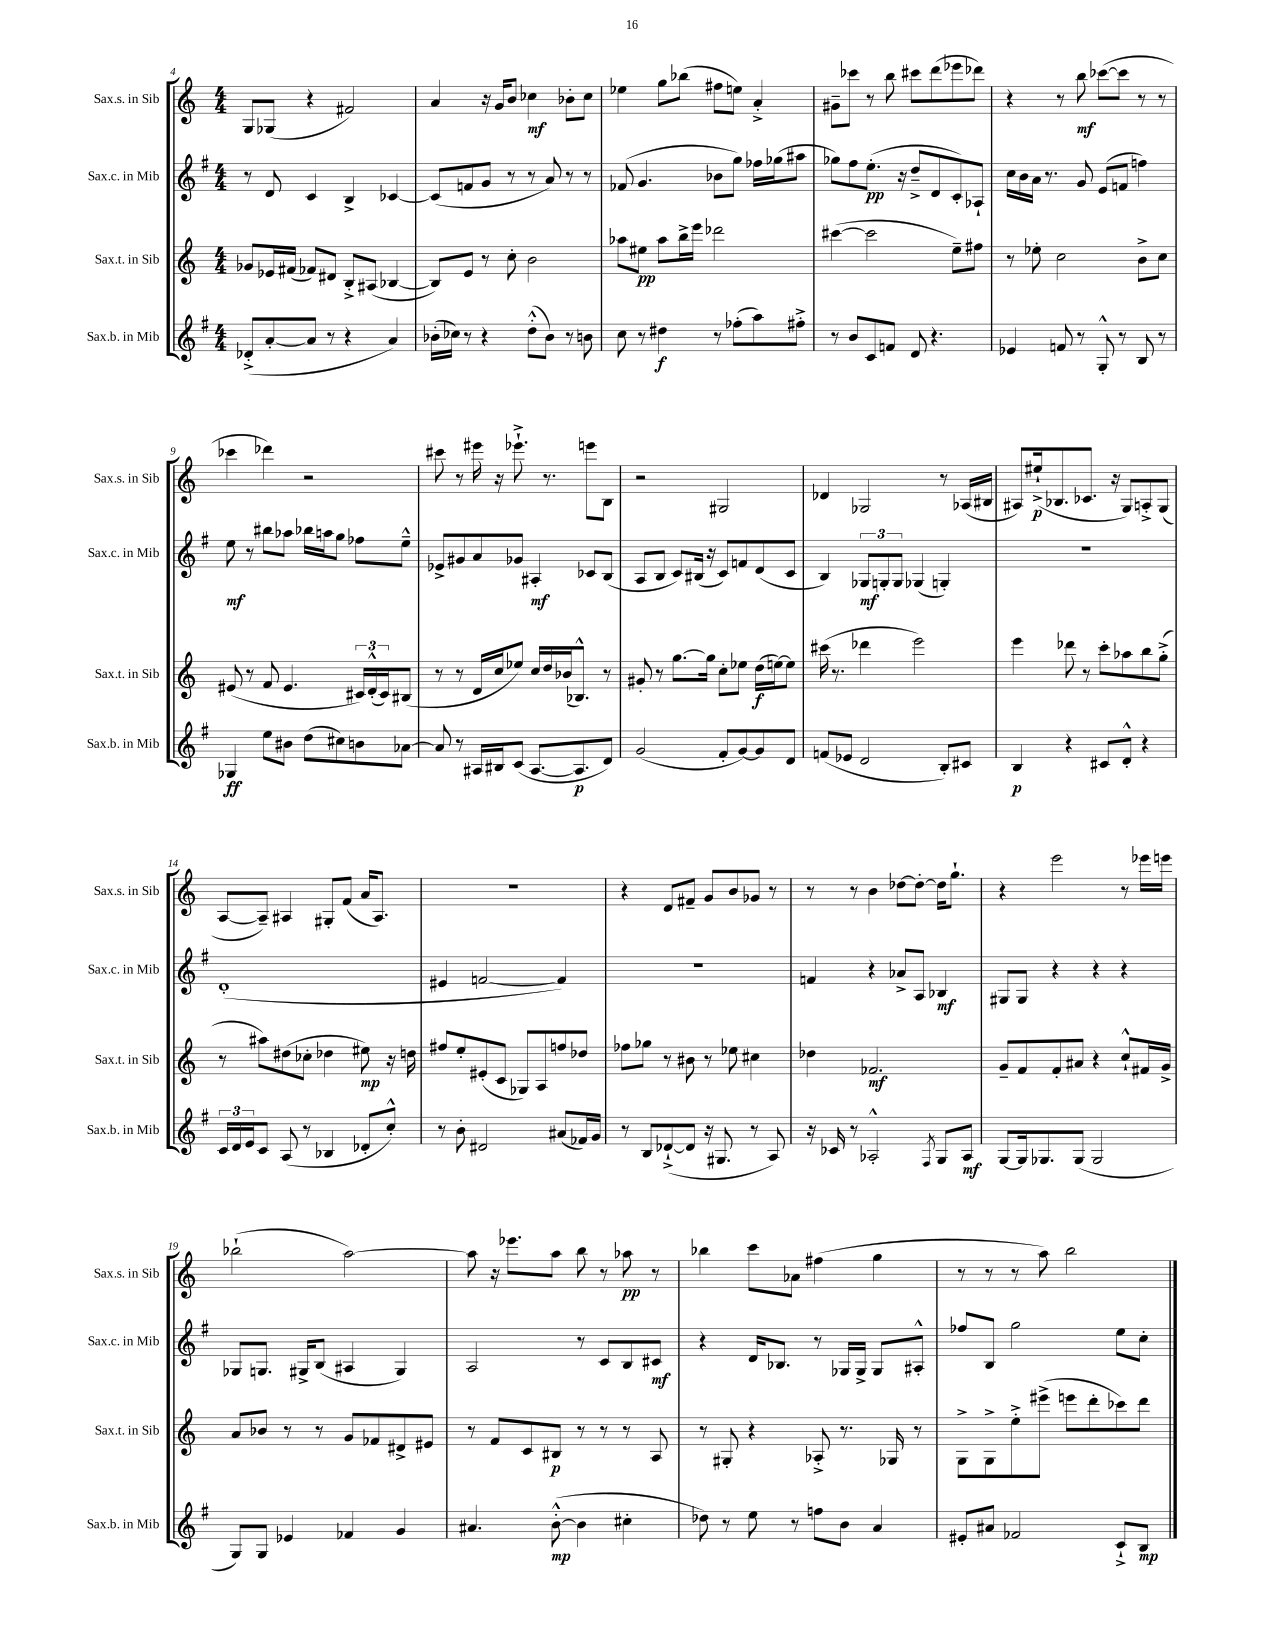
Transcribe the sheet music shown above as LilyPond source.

<<
\new StaffGroup <<
\new Staff = "s0" \with { instrumentName = "Sax.s. in Sib" shortInstrumentName = "Sax.s. in Sib" } {
    \clef treble \key c \major \numericTimeSignature \time 4/4
    g8 ges8( r4 fis'2) |
    a'4 r16 g'16 b'8 ces''4\mf bes'8-. ces''8 |
    ees''4 g''8 bes''8( fis''8 e''8) a'4-.-> |
    gis'8-- ces'''8 r8 b''8 cis'''8 d'''8( ees'''8 des'''8) |
    r4 r8 b''8\mf ces'''8~( ces'''8 r8 r8 |
    ces'''4 des'''4) r2 |
    cis'''8 r8 eis'''16 r16 ees'''8.-!-> r8. e'''8 b8 |
    r2 gis2 |
    des'4 ges2 r8 aes16( bis16 |
    ais8) eis''16-!->\p( bes8. ces'8. r16 g8) a8-.-> g8( |
    a8~ a8--) ais4 gis8-. f'8( a'16 ais8.) |
    R1 |
    r4 d'8 fis'8-- g'8 b'8 ges'8 r8 |
    r8 r8 b'4 des''8~ des''8~-. des''16 g''8.-! |
    r4 e'''2 r8 ees'''16 e'''16 |
    bes''2-!( a''2~) |
    a''8 r16 ees'''8. a''8 b''8 r8 aes''8\pp r8 |
    bes''4 c'''8 aes'8 fis''4( g''4 |
    r8 r8 r8 a''8) b''2 \bar "|." |
}
\new Staff = "s1" \with { instrumentName = "Sax.c. in Mib" shortInstrumentName = "Sax.c. in Mib" } {
    \clef treble \key g \major \numericTimeSignature \time 4/4
    r8 d'8 c'4 b4-> ces'4~ |
    ces'8( f'8 g'8 r8 r8 a'8) r8 r8 |
    fes'8( g'4. bes'8 g''8) fes''16 ges''16( ais''8 |
    ges''8) fis''8 e''8.-.\pp( r16 d''8---> d'8 c'8-.) aes8-! |
    c''16 b'16 a'16 r8. g'8 e'8( f'8 f''4) |
    e''8\mf r8 bis''8 aes''8 bes''16 a''16 g''8 fes''8 e''8---^ |
    ees'8-> gis'8 a'8 ges'8 ais4-.\mf ces'8 b8( |
    a8 b8 c'8) bis16( r16 c'8) f'8 d'8( c'8 |
    b4) \tuplet 3/2 { ges8\mf g8-. g8 } ges4( g4-.) |
    R1 |
    d'1-.( |
    eis'4 f'2~ f'4) |
    r1 |
    f'4 r4 aes'8-> a8 bes4\mf |
    gis8 gis8 r4 r4 r4 |
    ges8 g8. gis16-> b8( ais4 gis4) |
    a2 r8 c'8 b8 cis'8\mf |
    r4 d'16 bes8. r8 ges16 ges16-> ges8 ais8-.-^ |
    fes''8 b8 g''2 e''8 c''8-. \bar "|." |
}
\new Staff = "s2" \with { instrumentName = "Sax.t. in Sib" shortInstrumentName = "Sax.t. in Sib" } {
    \clef treble \key c \major \numericTimeSignature \time 4/4
    ges'8 ees'16 fis'16( fes'8) dis'8 b8-.-> ais8( bes4~ |
    bes8) e'8 r8 c''8-. b'2 |
    aes''8 eis''8\pp aes''8 b''16-> e'''16 des'''2 |
    cis'''4~( cis'''2 e''8--) fis''8 |
    r8 ees''8-. c''2 b'8-> c''8 |
    eis'8( r8 f'8 eis'4. \tuplet 3/2 { cis'16) d'16-.-^( cis'16) } bis8( |
    r8 r8 d'16 c''16 ees''8) c''16 d''16 bes'16( bes8.-^) r8 |
    gis'8-. r8 g''8.~ g''16 c''8-. ees''8 d''16\f( e''16~) e''8 |
    cis'''16( r8. des'''4 e'''2) |
    e'''4 des'''8 r8 c'''8-. aes''8 b''8 g''8-.->( |
    r8 ais''8) dis''8( ces''8-. des''4 eis''8\mp) r16 d''16 |
    fis''8 e''8-. eis'8-.( c'8 ges8) a8 f''8 des''8 |
    fes''8 ges''8 r8 bis'8 r8 ees''8 cis''4 |
    des''4 fes'2.\mf |
    g'8-- f'8 f'8-. ais'8 r4 c''8-!-^ fis'16 g'16-> |
    a'8 bes'8 r8 r8 g'8 fes'8 dis'8-> eis'8 |
    r8 f'8 c'8 bis8\p r8 r8 r8 a8 |
    r8 gis8-. r4 aes8-.-> r8. ges16 r8 |
    g8-> g8-> e''8-.-> eis'''8->( e'''8 d'''8-. ces'''8) d'''8 \bar "|." |
}
\new Staff = "s3" \with { instrumentName = "Sax.b. in Mib" shortInstrumentName = "Sax.b. in Mib" } {
    \clef treble \key g \major \numericTimeSignature \time 4/4
    des'8-.->( a'8~-. a'8 r8 r4 a'4) |
    bes'16-.( ces''16) r8 r4 d''8-.-^( bes'8) r8 b'8 |
    c''8 r8 dis''4\f r8 fes''8-.( a''8) fis''8-.-> |
    r8 b'8 c'8 f'8 d'8 r4. |
    ees'4 f'8 r8 g8-.-^ r8 b8 r8 |
    ges4\ff e''8 bis'8 d''8( cis''8) b'8 aes'8~ |
    aes'8 r8 ais16 bis16 c'8( ais8.~ ais8.\p d'8) |
    g'2( fis'8-. g'8~) g'8 d'8 |
    f'8( ees'8 d'2 b8-.) cis'8 |
    b4\p r4 cis'8 d'8-.-^ r4 |
    \tuplet 3/2 { c'16 d'16 e'16 } c'8 a8( r8 bes4 des'8-. c''8-.-^) |
    r8 b'8-. dis'2 ais'8( fes'16) g'16 |
    r8 b8 des'8~-!->( des'8 r16 gis8. r8 a8) |
    r16 ces'16 r8 aes2-.-^ \acciaccatura { fis8 } g8 aes8\mf |
    g8~ g16 ges8. ges8( ges2 |
    g8) g8 ees'4 fes'4 g'4 |
    ais'4. b'8~-.-^\mp( b'4 cis''4-. |
    des''8) r8 e''8 r8 f''8 b'8 a'4 |
    eis'8-. ais'8 fes'2 c'8-!-> b8\mp \bar "|." |
}
>>
>>
\layout { \context { \Score currentBarNumber = #4 } }
